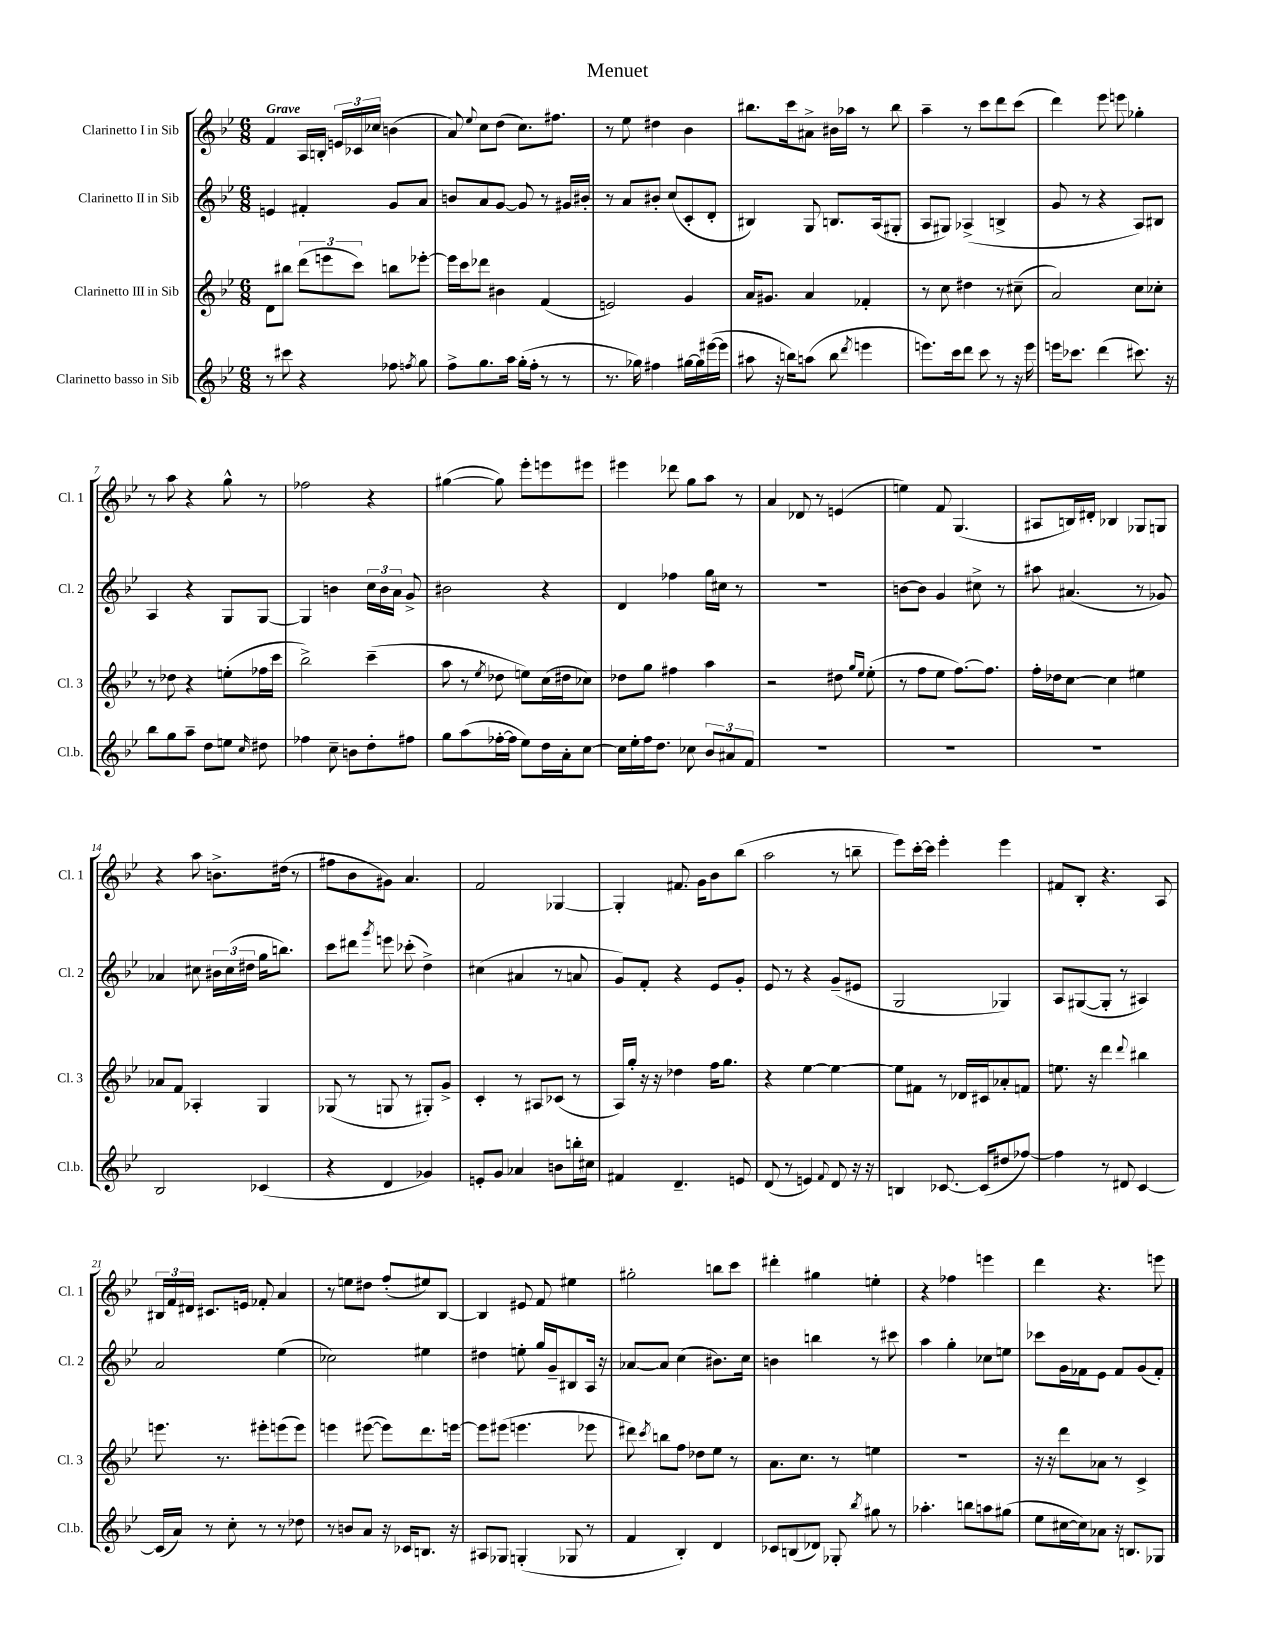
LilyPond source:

\header { title = "Menuet" }
<<
\new StaffGroup <<
\new Staff = "s0" \with { instrumentName = "Clarinetto I in Sib" shortInstrumentName = "Cl. 1" } {
    \clef treble \key bes \major \numericTimeSignature \time 6/8 \tempo "Grave"
    \autoBeamOff f'4 a16[ b16]-. \tuplet 3/2 { e'16[ ces'16 ces''16] } b'4( |
    a'8) \appoggiatura { ees''8 } c''8[ d''8]( c''8.[) fis''8.] |
    r8 ees''8 dis''4 bes'4 |
    bis''8.[ c'''16 ais'8]-> bis'16[ aes''16] r8 bis''8 |
    a''4-- r8 c'''8[ d'''8 c'''8]( |
    d'''4) ees'''8 e'''8 ges''4-. |
    r8 a''8 r4 g''8-^ r8 |
    fes''2 r4 |
    gis''4~( gis''8) ees'''8[-. e'''8 eis'''8] |
    eis'''4 des'''8 g''8[ a''8] r8 |
    a'4 des'8 r8 e'4( |
    e''4) f'8 g4.( |
    ais8[ b16) dis'16]-. bes4 ges8[ g8] |
    r4 a''8 b'8.[-> dis''16]( r8 |
    fis''8[ bes'8 gis'8]) a'4. |
    f'2 ges4~ |
    ges4-. fis'8. g'16[ bes'8 bes''8]( |
    a''2 r8 b''8-- |
    ees'''8[) c'''16~-. c'''16] ees'''4-. ees'''4 |
    fis'8[ bes8]-. r4. a8 |
    \tuplet 3/2 { bis16[ f'16 dis'16] } cis'8.[ e'16] fes'8-. a'4 |
    r8 e''8[ dis''8] f''8[-.( eis''8) bes8]~ |
    bes4 eis'8 f'8 eis''4 |
    gis''2-. b''8[ c'''8] |
    dis'''4-. gis''4 e''4-. |
    r4 fes''4 e'''4 |
    d'''4 r4. e'''8 \bar "|." |
}
\new Staff = "s1" \with { instrumentName = "Clarinetto II in Sib" shortInstrumentName = "Cl. 2" } {
    \clef treble \key bes \major \numericTimeSignature \time 6/8
    \autoBeamOff e'4 fis'4-. g'8[ a'8] |
    b'8[ a'8 g'8]~ g'8 r8 gis'16[ bis'16]-. |
    r8 a'8[ bis'8]-. c''8[( c'8-. d'8]-. |
    bis4) g8 b8.[ a16( gis8]-. |
    a8[ gis8]) aes4->( b4-> |
    g'8 r8 r4 a8[) bis8] |
    a4 r4 g8[ g8]~ |
    g4 b'4 \tuplet 3/2 { c''16[ b'16 a'16] } g'8-> |
    bis'2 r4 |
    d'4 fes''4 g''16[ cis''16] r8 |
    R2. |
    b'8[~ b'8] g'4 cis''8-> r8 |
    ais''8 ais'4.( r8 ges'8) |
    aes'4 cis''8 \tuplet 3/2 { bis'16[ cis''16( dis''16] } g''16[ b''8.]) |
    c'''8[ dis'''8] \acciaccatura { g'''8 } e'''8 ces'''8-.( d''4->) |
    cis''4( ais'4 r8 a'8 |
    g'8[) f'8]-. r4 ees'8[ g'8]-. |
    ees'8 r8 r4 g'8[--( eis'8] |
    g2 ges4) |
    a8[ gis8~( gis8]-. r8 ais4) |
    a'2 ees''4( |
    ces''2) eis''4 |
    dis''4 e''8-. g''16[ g'16-- bis8 a16] r16 |
    aes'8[~ aes'8] c''4( bis'8.[) c''16] |
    b'4 b''4 r8 cis'''8 |
    a''4 g''4-. ces''8[ e''8] |
    ces'''8[ g'16 fes'16 ees'8] fes'8[ g'8( fes'8]-.) \bar "|." |
}
\new Staff = "s2" \with { instrumentName = "Clarinetto III in Sib" shortInstrumentName = "Cl. 3" } {
    \clef treble \key bes \major \numericTimeSignature \time 6/8
    \autoBeamOff d'8[ bis''8] \tuplet 3/2 { d'''8[( e'''8 c'''8]) } b''8[ ees'''8]~-. |
    ees'''16[ c'''16 des'''8] bis'4 f'4( |
    e'2) g'4 |
    a'16[ gis'8.] a'4 fes'4-. |
    r8 c''8 dis''4 r8 cis''8--( |
    a'2) c''8[ ces''8]-. |
    r8 des''8 r4 e''8[-.( fes''16 c'''16] |
    bes''2->) c'''4--( |
    a''8 r8 \acciaccatura { ees''8 } des''8 e''8[) c''16( dis''16 ces''8]) |
    des''8[ g''8] fis''4 a''4 |
    r2 dis''8 \grace { g''16[ ees''16] } ees''8-.( |
    r8 f''8[ ees''8] f''8.[~) f''8.] |
    f''16[-. des''16 c''8]~ c''4 eis''4 |
    aes'8[ f'8] aes4-. g4 |
    ges8( r8 g8 r8 gis8[-.) g'8]-> |
    c'4-. r8 ais8[ ces'8]( r8 |
    a16[) g''16]-. r16 r16 des''4 f''16[ g''8.] |
    r4 ees''4~ ees''4~ |
    ees''8[ fis'8] r8 des'16[ cis'16 aes'8-. f'8] |
    e''8. r16 d'''4 \appoggiatura { d'''8 } bis''4 |
    e'''8. r8. eis'''8[-. e'''8( e'''8]) |
    e'''4 eis'''8~( eis'''8[) d'''8. e'''16]~ |
    e'''8[ eis'''8]( e'''4. ees'''8 |
    dis'''8) \acciaccatura { c'''8 } b''8[ f''8] des''8[ ees''8] r8 |
    a'8.[ c''8.] r8 e''4 |
    R2. |
    r16 r16 d'''8[ aes'8] r8 c'4-> \bar "|." |
}
\new Staff = "s3" \with { instrumentName = "Clarinetto basso in Sib" shortInstrumentName = "Cl.b." } {
    \clef treble \key bes \major \numericTimeSignature \time 6/8
    \autoBeamOff r8 cis'''8 r4 fes''8 \acciaccatura { f''8 } g''8 |
    f''8[-> g''8. a''16] g''16[-.( f''16]-. r8 r8 |
    r8. ges''16) fis''4 gis''16[~ gis''16 eis'''16~( eis'''16] |
    ais''8 r16 b''16[) a''8]( b''8 \acciaccatura { d'''8 } e'''4 |
    e'''8.[) c'''16 d'''8] c'''8 r8 r16 e'''16 |
    e'''16[ ces'''8.] d'''4( cis'''8.) r16 |
    bes''8[ g''8 a''8]-- d''8[ e''8] \grace { c''16 } dis''8 |
    fes''4 c''8-- b'8[ d''8-. fis''8] |
    g''8[ a''8( fes''16~-. fes''16] ees''8[) d''16 a'16-. c''8]~ |
    c''16[ ees''16-. f''16 d''8.] ces''8 \tuplet 3/2 { bes'8[ ais'8 f'8] } |
    R2. |
    R2. |
    R2. |
    bes2 ces'4( |
    r4 d'4 ges'4) |
    e'8[-. g'8] aes'4 b'8[ b''16-. cis''16] |
    fis'4 d'4.-- e'8 |
    d'8( r8 e'4) \appoggiatura { f'8 } d'8 r16 r16 |
    b4 ces'8.~ ces'16[( dis''8 fes''8]~) |
    fes''4 r8 dis'8 c'4~ |
    c'16[( a'16]) r8 c''8-. r8 r8 des''8 |
    r8 b'8[ a'8] r16 ces'16[ b8.] r16 |
    ais8[ ges8] g4-.( ges8 r8 |
    f'4 bes4-.) d'4 |
    ces'8[ b8( des'8]) ges8-. \acciaccatura { bes''8 } gis''8 r8 |
    aes''4.-. b''8[ a''8 gis''8]( |
    ees''8[ cis''16~ cis''16) aes'8] r16 b8.[ ges8] \bar "|." |
}
>>
>>
